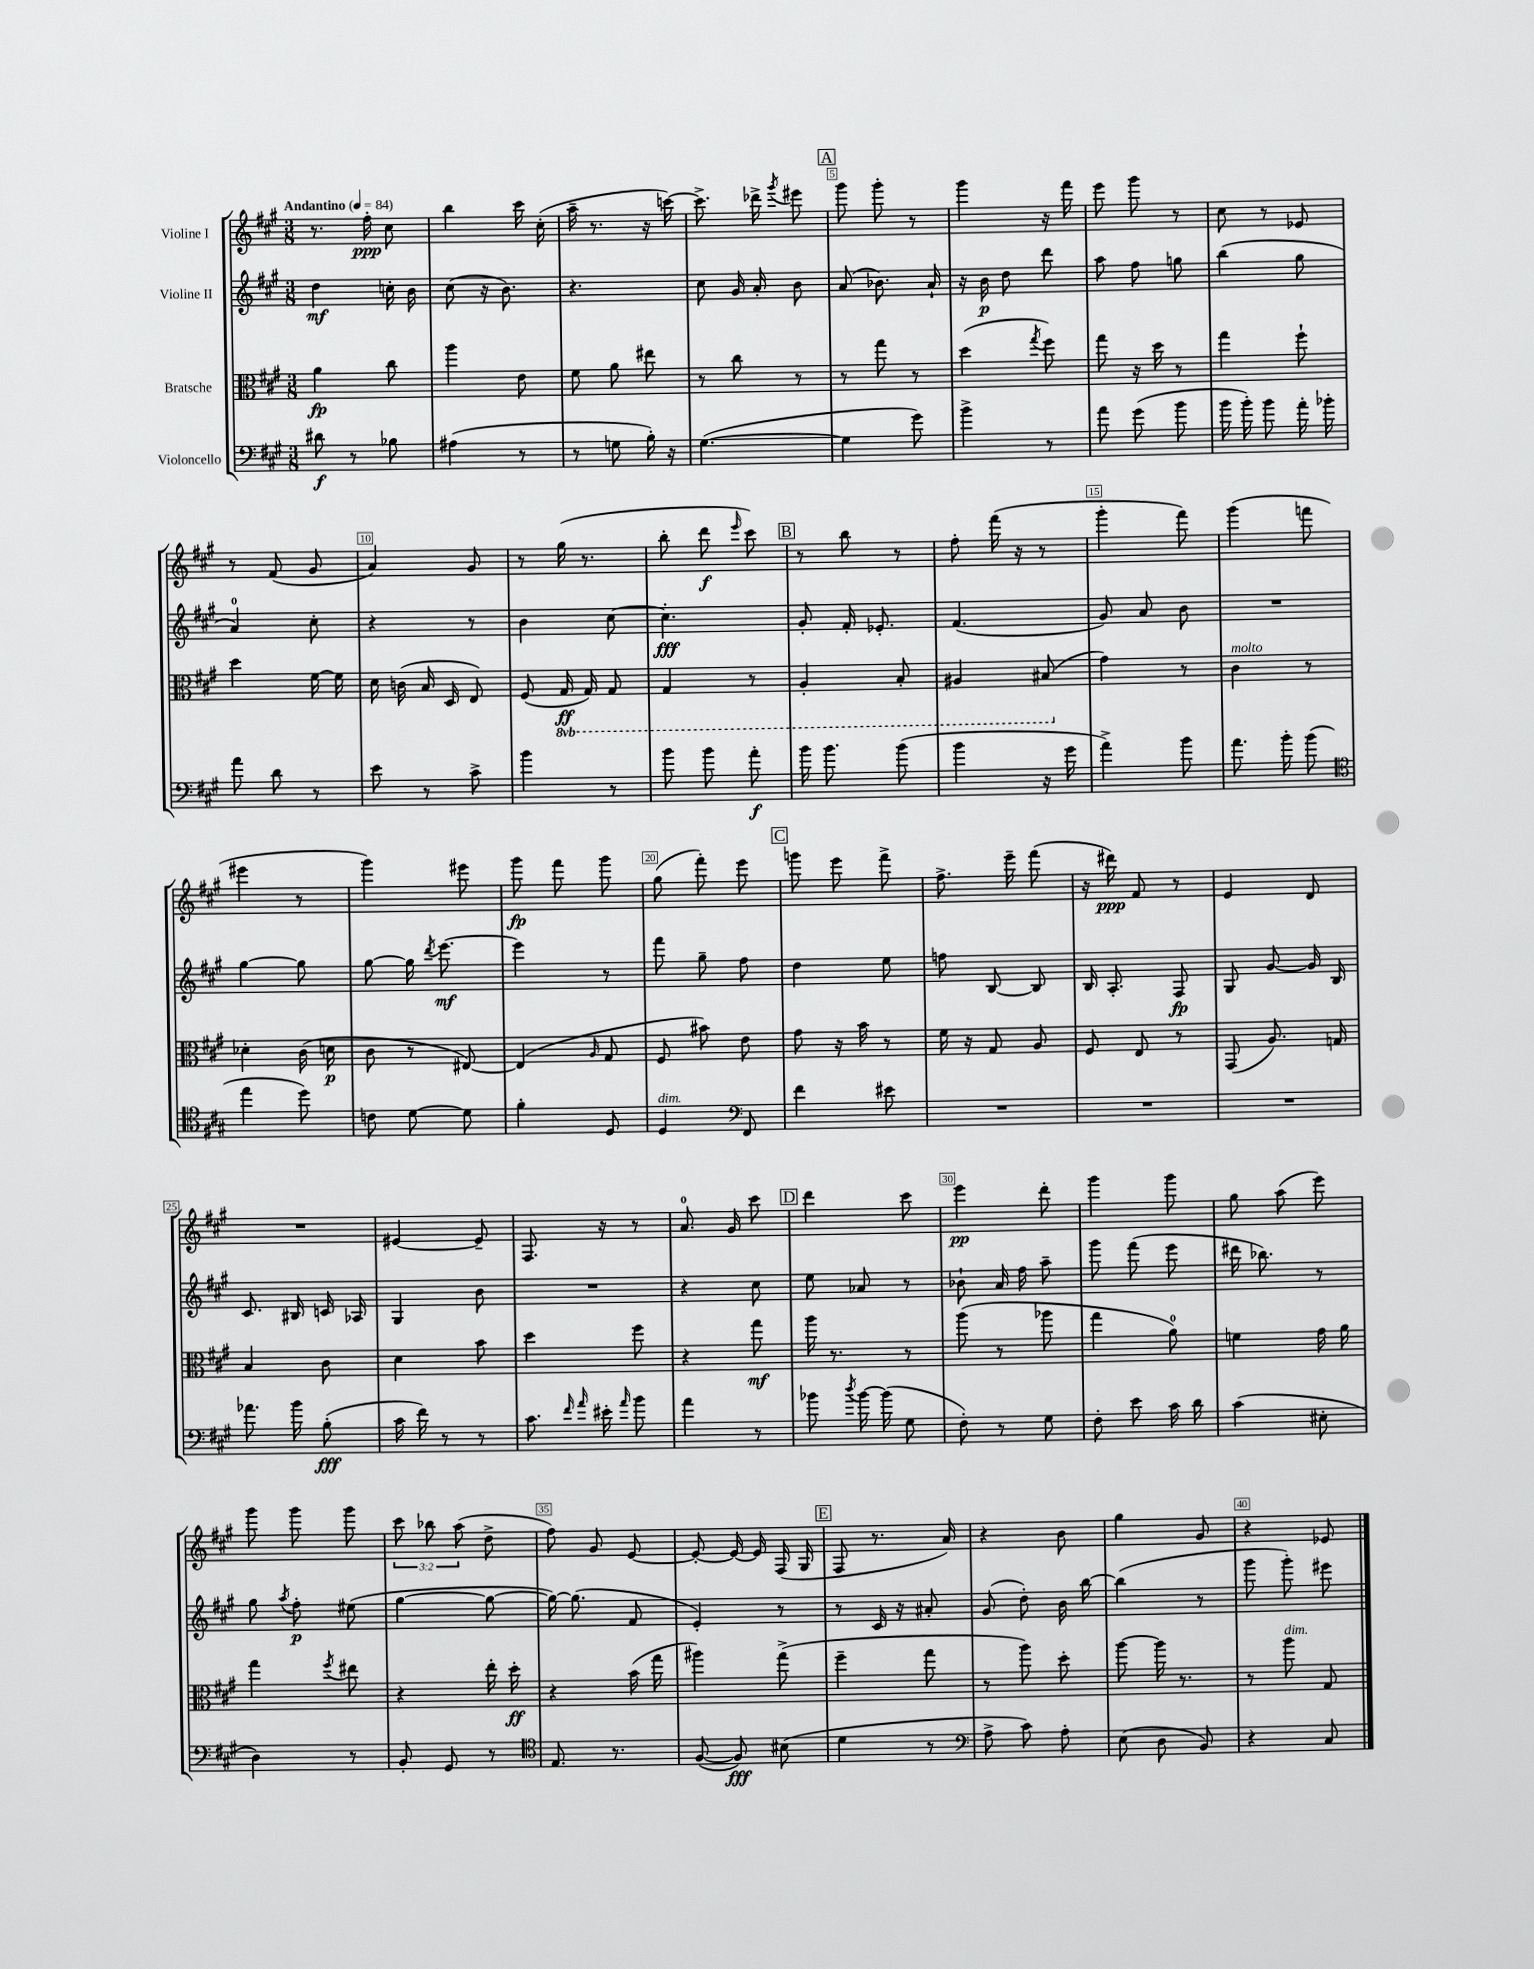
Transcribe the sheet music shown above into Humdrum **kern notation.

**kern	**dynam	**kern	**dynam	**kern	**dynam	**kern	**dynam
*part4	*part4	*part3	*part3	*part2	*part2	*part1	*part1
*staff4	*staff4	*staff3	*staff3	*staff2	*staff2	*staff1	*staff1
*I"Violoncello	*	*I"Bratsche	*	*I"Violine II	*	*I"Violine I	*
*clefF4	*	*clefC3	*	*clefG2	*	*clefG2	*
*k[f#c#g#]	*	*k[f#c#g#]	*	*k[f#c#g#]	*	*k[f#c#g#]	*
*M3/8	*	*M3/8	*	*M3/8	*	*M3/8	*
*MM84	*	*MM84	*	*MM84	*	*MM84	*
=1	=1	=1	=1	=1	=1	=1	=1
!	!	!	!	!	!	!LO:TX:a:B:t=Andantino	!
8d#X\	f	4a\	fp	4dd\	mf	8.r	.
8r	.	.	.	.	.	.	.
.	.	.	.	.	.	16ff#'\	ppp
8B-X\	.	8cc#\	.	16ccn'\	.	8cc#\	.
.	.	.	.	16b\	.	.	.
=2	=2	=2	=2	=2	=2	=2	=2
(4A#X\	.	4aa\	.	(8cc#\	.	4bb\	.
.	.	.	.	16r	.	.	.
.	.	.	.	8.b\)	.	.	.
8r	.	8e\	.	.	.	16ccc#\	.
.	.	.	.	.	.	(16cc#'\	.
=3	=3	=3	=3	=3	=3	=3	=3
8r	.	8f#\	.	4.r	.	16aa~\	.
.	.	.	.	.	.	8.r	.
8Gn\	.	8a\	.	.	.	.	.
16B'\)	.	8ee#X\	.	.	.	16r	.
16r	.	.	.	.	.	[16cccn\)	.
=4	=4	=4	=4	=4	=4	=4	=4
([4.G#\	.	8r	.	8cc#\	.	8.ccc^\]	.
.	.	8cc#\	.	16g#/	.	.	.
.	.	.	.	16a'/	.	16ddd-X^\	.
.	.	.	.	.	.	8qggg#/	.
.	.	8r	.	8b\	.	8eee#X\	.
!!LO:REH:place=s1:t=A
=5	=5	=5	=5	=5	=5	=5	=5
4G#\]	.	8r	.	(8a/	.	8ggg#\	.
.	.	8gg#\	.	8.b-X\)	.	8ggg#'\	.
8g#\)	.	8r	.	.	.	8r	.
.	.	.	.	16a`/	.	.	.
=6	=6	=6	=6	=6	=6	=6	=6
4b^\	.	(4dd\	.	16r	.	4ggg#\	.
.	.	.	.	16b\	p	.	.
.	.	.	.	8dd\	.	.	.
.	.	8qgg#/	.	.	.	.	.
8r	.	8ff#\)	.	8ddd\	.	16r	.
.	.	.	.	.	.	16fff#\	.
=7	=7	=7	=7	=7	=7	=7	=7
8a\	.	8gg#\	.	8aa\	.	8eee\	.
(8g#\	.	16r	.	8ff#\	.	8ggg#\	.
.	.	16dd\	.	.	.	.	.
8b\	.	8r	.	8ggn\	.	8r	.
=8	=8	=8	=8	=8	=8	=8	=8
16b\	.	4gg#\	.	(4bb\	.	8cc#\	.
16b'\)	.	.	.	.	.	.	.
8b\	.	.	.	.	.	8r	.
16a'\	.	8ff#`\	.	8gg#\	.	8e-X/	.
16b-X'\	.	.	.	.	.	.	.
!!LO:LB:g=z
=9	=9	=9	=9	=9	=9	=9	=9
8a\	.	4dd\	.	4a/)	.	8r	.
8d\	.	.	.	.	.	(8f#/	.
8r	.	[16f#\	.	8cc#'\	.	8g#/	.
.	.	16f#\]	.	.	.	.	.
=10	=10	=10	=10	=10	=10	=10	=10
8e\	.	16d\	.	4r	.	4a/)	.
.	.	(16cn\	.	.	.	.	.
8r	.	16B/	.	.	.	.	.
.	.	16D/	.	.	.	.	.
8c#^\	.	8E/)	.	8r	.	8g#/	.
=11	=11	=11	=11	=11	=11	=11	=11
4b\	.	(8F#/	.	4b\	.	8r	.
*	*	*8ba	*	*	*	*	*
.	.	16GG#/	ff	.	.	(16gg#\	.
.	.	16GG#/)	.	.	.	8.r	.
8r	.	8GG#/	.	[8cc#\	.	.	.
=12	=12	=12	=12	=12	=12	=12	=12
8b\	.	4GG#/	.	4.cc#'\]	fff	8bb'\	.
8b\	.	.	.	.	.	8ddd\	f
.	.	.	.	.	.	16qqeee/	.
8a'\	f	8r	.	.	.	8ccc#\)	.
!!LO:REH:place=s1:t=B
=13	=13	=13	=13	=13	=13	=13	=13
16b\	.	4AA'/	.	8g#'/	.	8r	.
8.b\	.	.	.	.	.	.	.
.	.	.	.	16f#'/	.	8bb\	.
.	.	.	.	8.e-X'/	.	.	.
(8b\	.	8BB'/	.	.	.	8r	.
=14	=14	=14	=14	=14	=14	=14	=14
4b\	.	4AA#X/	.	(4.f#/	.	8ff#'\	.
.	.	.	.	.	.	(16fff#\	.
.	.	.	.	.	.	16r	.
16r	.	(8BB#X/	.	.	.	8r	.
16g#\	.	.	.	.	.	.	.
=15	=15	=15	=15	=15	=15	=15	=15
*	*	*X8ba	*	*	*	*	*
4a^\)	.	4g#\)	.	8g#/)	.	4ggg#'\	.
.	.	.	.	8a/	.	.	.
8b\	.	8r	.	8b\	.	8fff#\)	.
=16	=16	=16	=16	=16	=16	=16	=16
!	!	!LO:TX:a:i:t=molto	!	!	!	!	!
8.a\	.	4c#\	.	4.r	.	(4ggg#\	.
16b'\	.	.	.	.	.	.	.
(8b\	.	8r	.	.	.	8fffn\	.
!!LO:LB:g=z
=17	=17	=17	=17	=17	=17	=17	=17
*clefC4	*	*	*	*	*	*	*
4ee\	.	4d-X'\	.	[4gg#\	.	4eee#X\	.
8dd\)	.	(16c#\	.	8gg#\]	.	8r	.
.	.	16dn\	p	.	.	.	.
=18	=18	=18	=18	=18	=18	=18	=18
8cn\	.	8c#\	.	[8gg#\	.	4ggg#\)	.
[8d\	.	8r	.	16gg#\]	.	.	.
.	.	.	.	8qddd/	.	.	.
.	.	.	.	[8.eee\	mf	.	.
8d\]	.	[8E#X/)	.	.	.	8eee#X\	.
=19	=19	=19	=19	=19	=19	=19	=19
4f#'\	.	(4E#/]	.	4eee\]	.	8ggg#\	fp
.	.	.	.	.	.	8fff#\	.
.	.	16qqA/	.	.	.	.	.
8D/	.	8G#/	.	8r	.	8ggg#\	.
=20	=20	=20	=20	=20	=20	=20	=20
!LO:TX:a:i:t=dim.	!	!	!	!	!	!	!
4D/	.	8F#/	.	8fff#\	.	(8gg#\	.
.	.	8b#X\)	.	8gg#~\	.	8fff#'\)	.
*clefF4	*	*	*	*	*	*	*
8FF#/	.	8e\	.	8ff#\	.	8eee\	.
!!LO:REH:place=s1:t=C
=21	=21	=21	=21	=21	=21	=21	=21
4f#\	.	8g#\	.	4dd\	.	8gggn\	.
.	.	16r	.	.	.	8eee\	.
.	.	16b\	.	.	.	.	.
8e#X\	.	8r	.	8ee\	.	8fff#^\	.
=22	=22	=22	=22	=22	=22	=22	=22
4.r	.	16f#\	.	8ffn\	.	8.ff#^\	.
.	.	16r	.	.	.	.	.
.	.	8G#/	.	[8B/	.	.	.
.	.	.	.	.	.	16eee~\	.
.	.	8A/	.	8B/]	.	(8fff#\	.
=23	=23	=23	=23	=23	=23	=23	=23
4.r	.	8F#/	.	16B/	.	16r	.
.	.	.	.	8.A'/	.	16ddd#X\)	ppp
.	.	8E/	.	.	.	8f#/	.
.	.	8r	.	8F#/	fp	8r	.
=24	=24	=24	=24	=24	=24	=24	=24
4.r	.	(8GG#/	.	8G#/	.	4e/	.
.	.	8.A/)	.	[8g#/	.	.	.
.	.	.	.	16g#/]	.	8d/	.
.	.	16Gn/	.	16B/	.	.	.
!!LO:LB:g=z
=25	=25	=25	=25	=25	=25	=25	=25
8.a-X\	.	4B/	.	8.c#/	.	4.r	.
16b\	.	.	.	16B#X/	.	.	.
(8B'\	fff	8c#\	.	16cn/	.	.	.
.	.	.	.	16A-X/	.	.	.
=26	=26	=26	=26	=26	=26	=26	=26
16c#\	.	4d\	.	4G#/	.	[4e#X/	.
16f#\)	.	.	.	.	.	.	.
8r	.	.	.	.	.	.	.
8r	.	8b\	.	8b\	.	8e#~/]	.
=27	=27	=27	=27	=27	=27	=27	=27
8.c#\	.	4dd\	.	4.r	.	8.F#/	.
16qqf#/	.	.	.	.	.	.	.
16qqa/	.	.	.	.	.	.	.
16e#X'\	.	.	.	.	.	16r	.
16qqa/	.	.	.	.	.	.	.
8b\	.	8ff#\	.	.	.	8r	.
=28	=28	=28	=28	=28	=28	=28	=28
4a\	.	4r	.	4r	.	8.a/	.
.	.	.	.	.	.	16g#/	.
8r	.	8gg#\	mf	8cc#\	.	8ccc#\	.
!!LO:REH:place=s1:t=D
=29	=29	=29	=29	=29	=29	=29	=29
8b-X\	.	16aa\	.	8ee\	.	4ddd\	.
.	.	8.r	.	.	.	.	.
8qdd/	.	.	.	.	.	.	.
[16b-\	.	.	.	8a-X/	.	.	.
(16b-\]	.	.	.	.	.	.	.
8G#\	.	8r	.	8r	.	8ccc#\	.
=30	=30	=30	=30	=30	=30	=30	=30
8F#'\)	.	(8aa\	.	8b-X`\	.	4eee\	pp
8r	.	8r	.	16a/	.	.	.
.	.	.	.	16ff#\	.	.	.
8G#\	.	8aa-X\	.	8aa~\	.	8ddd'\	.
=31	=31	=31	=31	=31	=31	=31	=31
8F#'\	.	4gg#\	.	8ggg#\	.	4ggg#\	.
8e\	.	.	.	(8fff#\	.	.	.
16c#\	.	8a\)	.	8eee\	.	8ggg#\	.
16d\	.	.	.	.	.	.	.
=32	=32	=32	=32	=32	=32	=32	=32
(4c#\	.	4fn\	.	16ddd#X\	.	8gg#\	.
.	.	.	.	8.bb-X\)	.	.	.
.	.	.	.	.	.	(8aa\	.
8E#X'\	.	16g#\	.	8r	.	8eee\)	.
.	.	16a\	.	.	.	.	.
!!LO:LB:g=z
=33	=33	=33	=33	=33	=33	=33	=33
4D\)	.	4gg#\	.	8gg#\	.	8ggg#\	.
.	.	.	.	8qaa/	.	.	.
.	.	.	.	8ff#'\	p	8ggg#\	.
.	.	8qff#/	.	.	.	.	.
8r	.	8ee#X\	.	(8ee#X\	.	8ggg#\	.
=34	=34	=34	=34	=34	=34	=34	=34
8BB'/	.	4r	.	[4gg#\	.	12ccc#\	.
.	.	.	.	.	.	12bb-X\	.
8GG#/	.	.	.	.	.	.	.
.	.	.	.	.	.	(12aa\	.
8r	.	16ee'\	.	8gg#\_	.	8dd^\	.
.	.	16dd'\	ff	.	.	.	.
=35	=35	=35	=35	=35	=35	=35	=35
*clefC4	*	*	*	*	*	*	*
8.E/	.	4r	.	16gg#\_)	.	8ff#\)	.
.	.	.	.	(8.gg#\]	.	.	.
.	.	.	.	.	.	8g#/	.
8.r	.	.	.	.	.	.	.
.	.	(16b\	.	8f#/	.	[8e/	.
.	.	16gg#\	.	.	.	.	.
=36	=36	=36	=36	=36	=36	=36	=36
([8F#/	.	4aa#X\)	.	4e'/)	.	8e'/_	.
8F#/])	fff	.	.	.	.	16e/_	.
.	.	.	.	.	.	16e/]	.
(8B#X\	.	(8gg#^\	.	8r	.	(16F#/	.
.	.	.	.	.	.	16G#/	.
!!LO:REH:place=s1:t=E
=37	=37	=37	=37	=37	=37	=37	=37
4d\	.	4ff#~\	.	8r	.	8F#/	.
.	.	.	.	16c#/	.	8.r	.
.	.	.	.	16r	.	.	.
8r	.	8gg#\	.	8a#X'/	.	.	.
.	.	.	.	.	.	16a/)	.
=38	=38	=38	=38	=38	=38	=38	=38
*clefF4	*	*	*	*	*	*	*
8A^\	.	8r	.	(8g#/	.	4r	.
8c#\)	.	8aa\)	.	8dd'\)	.	.	.
8A'\	.	8dd'\	.	16b\	.	8b\	.
.	.	.	.	[16bb\	.	.	.
=39	=39	=39	=39	=39	=39	=39	=39
(8E\	.	[8aa\	.	(4bb\]	.	4gg#\	.
8D\	.	16aa\]	.	.	.	.	.
.	.	8.r	.	.	.	.	.
8BB/)	.	.	.	8r	.	8g#/	.
=40	=40	=40	=40	=40	=40	=40	=40
4r	.	8r	.	8ggg#\	.	4r	.
!	!	!LO:TX:a:i:t=dim.	!	!	!	!	!
.	.	8aa\	.	8ggg#'\)	.	.	.
8C#/	.	8G#/	.	8eee#X\	.	8e-X/	.
==	==	==	==	==	==	==	==
*-	*-	*-	*-	*-	*-	*-	*-
